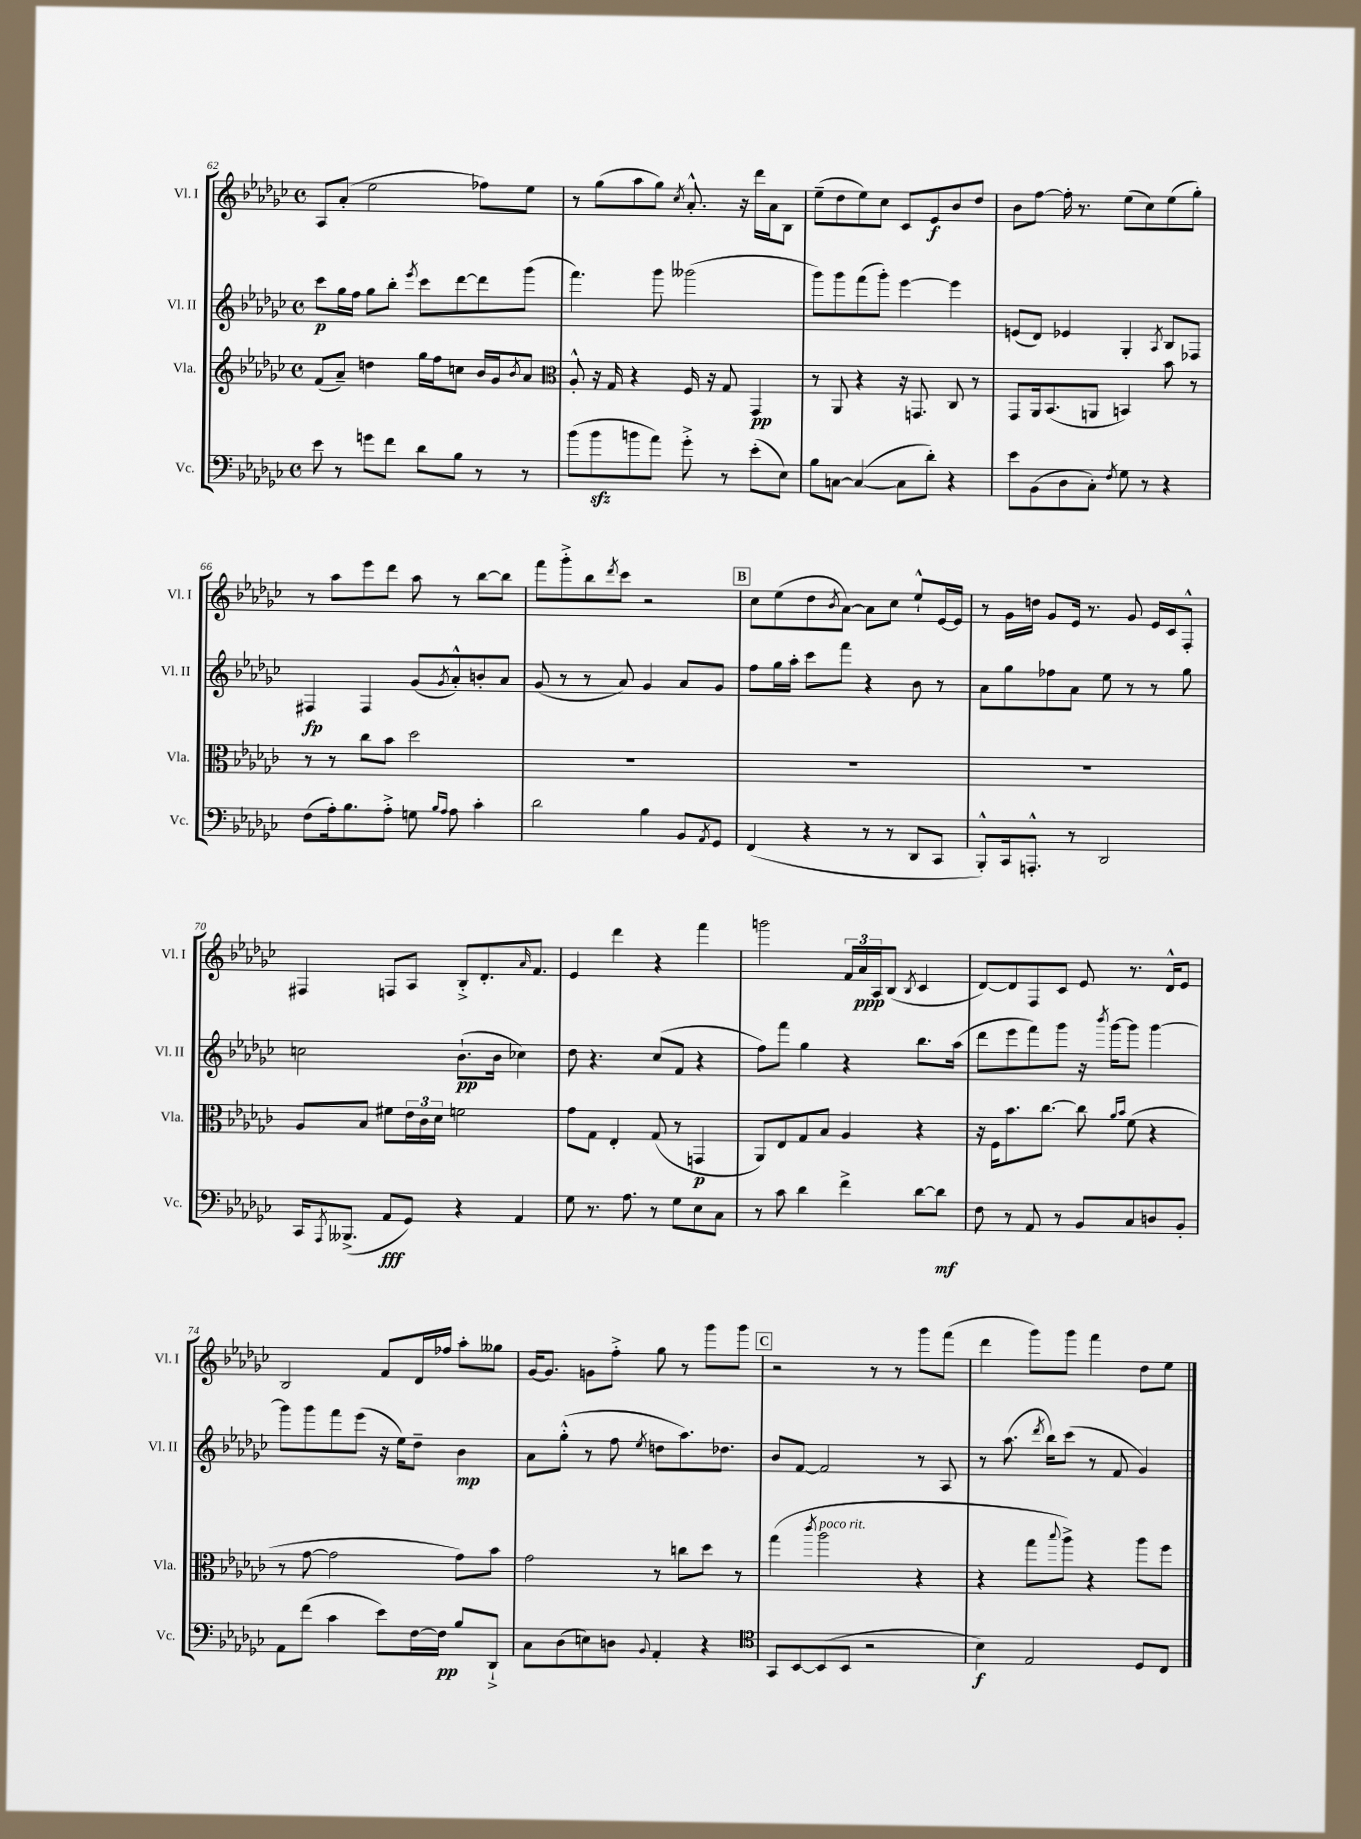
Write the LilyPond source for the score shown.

<<
\new StaffGroup <<
\new Staff = "s0" \with { instrumentName = "Vl. I" shortInstrumentName = "Vl. I" } {
    \clef treble \key ges \major \defaultTimeSignature \time 4/4
    aes8 aes'8-.( ees''2 fes''8) ees''8 |
    r8 ges''8( aes''8 ges''8) \acciaccatura { ces''8 } aes'8.-.-^ r16 des'''16 aes'16 bes8 |
    ees''8--( des''8 ees''8) ces''8 ces'8 ees'8\f bes'8 des''8 |
    bes'8 f''8~ f''16-. r8. ees''8( ces''8) ees''8( ges''8-.) |
    r8 aes''8 ees'''8 des'''8 aes''8 r8 bes''8~ bes''8 |
    f'''8 ges'''8-.-> bes''8 \acciaccatura { des'''8 } ces'''8 r2 |
    \mark \markup { \box "B" } ces''8 ees''8( des''8 \acciaccatura { bes'8 } aes'8~) aes'8 ces''8 ees''8-!-^ ees'16~ ees'16 |
    r8 ges'16 d''16 ges'8 ees'16 r8. ges'8 ees'16 ces'16 f8-.-^ |
    fis4 f8 aes8 bes8-.-> des'8.-. \grace { aes'16 } f'8. |
    ees'4 des'''4 r4 f'''4 |
    g'''2 \tuplet 3/2 { f'16 aes'16\ppp aes16 } bes8( \acciaccatura { bes8 } ces'4 |
    des'8~) des'8 f8 ces'8 ees'8 r8. des'16-^ ees'8 |
    bes2 f'8 des'16 fes''16 aes''8-. geses''8 |
    ges'16~ ges'8. g'8 f''8-.-> ges''8 r8 ges'''8 ges'''8 |
    \mark \markup { \box "C" } r2 r8 r8 ges'''8 f'''8( |
    des'''4 ges'''8) ges'''8 f'''4 des''8 ees''8 \bar "|." |
}
\new Staff = "s1" \with { instrumentName = "Vl. II" shortInstrumentName = "Vl. II" } {
    \clef treble \key ges \major \defaultTimeSignature \time 4/4
    ces'''8\p ges''16 f''16 ges''8 bes''8-. \acciaccatura { ees'''8 } ces'''8 des'''8~ des'''8 ges'''8( |
    f'''4.) ges'''8 geses'''2( |
    ges'''8) ges'''8 f'''8( ges'''8-.) ees'''4~ ees'''4 |
    e'8( des'8) ees'4 ges4-. \acciaccatura { aes8 } bes8 fes8 |
    fis4\fp fis4 ges'8( \acciaccatura { ges'8 } aes'8-.-^) b'8-. aes'8 |
    ges'8( r8 r8 aes'8) ges'4 aes'8 ges'8 |
    \mark \markup { \box "B" } f''8 ges''16 aes''16-. ces'''8 f'''8 r4 bes'8 r8 |
    aes'8 ges''8 fes''8 aes'8 ees''8 r8 r8 ges''8 |
    c''2 bes'8.-!\pp( bes'16 ces''4) |
    des''8 r4. ces''8( f'8 r4 |
    f''8) f'''8 ges''4 r4 bes''8. aes''16( |
    des'''8 ees'''8 f'''8) ges'''8 r16 \acciaccatura { bes'''8 } ges'''16~ ges'''8 ges'''4~ |
    ges'''8 ges'''8 f'''8 ees'''8( r16 ees''16) des''8-- bes'4\mp |
    aes'8 ges''8-.-^( r8 f''8 \acciaccatura { ees''8 } d''8 aes''8.) des''8. |
    \mark \markup { \box "C" } bes'8 f'8~ f'2 r8 aes8 |
    r8 aes''8.( \acciaccatura { des'''8 } bes''16) ces'''8( r8 f'8 ges'4) \bar "|." |
}
\new Staff = "s2" \with { instrumentName = "Vla." shortInstrumentName = "Vla." } {
    \clef treble \key ges \major \defaultTimeSignature \time 4/4
    f'8( aes'8--) d''4 ges''16 f''16 c''8 bes'16 ges'16 \acciaccatura { bes'8 } aes'8 |
    \clef alto aes8-.-^ r16 ges16 r4 f16 r16 ges8 ges,4\pp |
    r8 aes,8 r4 r16 g,8. ces8 r8 |
    ges,8 aes,16 bes,8.( a,8 b,4) bes'8 r8 |
    r8 r8 ces''8 bes'8 des''2 |
    R1 |
    \mark \markup { \box "B" } R1 |
    R1 |
    aes8 bes8 fis'8 \tuplet 3/2 { ees'16 ces'16 des'16 } f'2 |
    ges'8 ges8 ees4-. ges8( r8 g,4\p |
    aes,8) ees8 ges8 bes8 aes4 r4 |
    r16 f16 bes'8. ces''8.~ ces''8 \grace { aes'16 bes'16 } f'8( r4 |
    r8 ges'8~ ges'2 ges'8) bes'8 |
    ges'2 r8 c''8 des''8 r8 |
    \mark \markup { \box "C" } ges''4( \acciaccatura { ces'''8 } aes''2^\markup { \italic "poco rit." } r4 |
    r4 ges''8 \appoggiatura { bes''8 } aes''8->) r4 aes''8 f''8 \bar "|." |
}
\new Staff = "s3" \with { instrumentName = "Vc." shortInstrumentName = "Vc." } {
    \clef bass \key ges \major \defaultTimeSignature \time 4/4
    ees'8 r8 g'8 f'8 des'8 bes8 r8 r8 |
    bes'8( bes'8\sfz b'8 aes'8) ges'8-.-> r8 ees'8-.( ees8) |
    bes8 c8~ c4~( c8 des'8-.) r4 |
    ees'8 bes,8( des8 ces8-.) \acciaccatura { f8 } ges8 r8 r4 |
    f8( aes16-.) bes8. aes8-.-> g8 \grace { bes16 aes16 } aes8 ces'4-. |
    des'2 bes4 bes,8 \acciaccatura { aes,8 } ges,8 |
    \mark \markup { \box "B" } f,4( r4 r8 r8 des,8 ces,8 |
    bes,,8-.-^) ces,16 a,,8.-.-^ r8 des,2 |
    ces,16 \acciaccatura { aes,,8 } beses,,8.->( aes,8\fff ges,8) r4 aes,4 |
    ges8 r8. aes8. r8 ges8 ees8 ces8 |
    r8 ces'8 des'4 f'4-> des'8~ des'8\mf |
    f8 r8 aes,8 r8 bes,8 ces8 d8 bes,8-. |
    aes,8 f'8( ces'4 ees'8) f16~ f16\pp bes8 des,8-!-> |
    ces8 des8( e8) d8 \appoggiatura { bes,8 } aes,4-. r4 |
    \mark \markup { \box "C" } \clef tenor ges,8 bes,8~ bes,8( bes,8 r2 |
    bes4\f) ees2 des8 ces8 \bar "|." |
}
>>
>>
\layout { \context { \Score currentBarNumber = #62 } }
